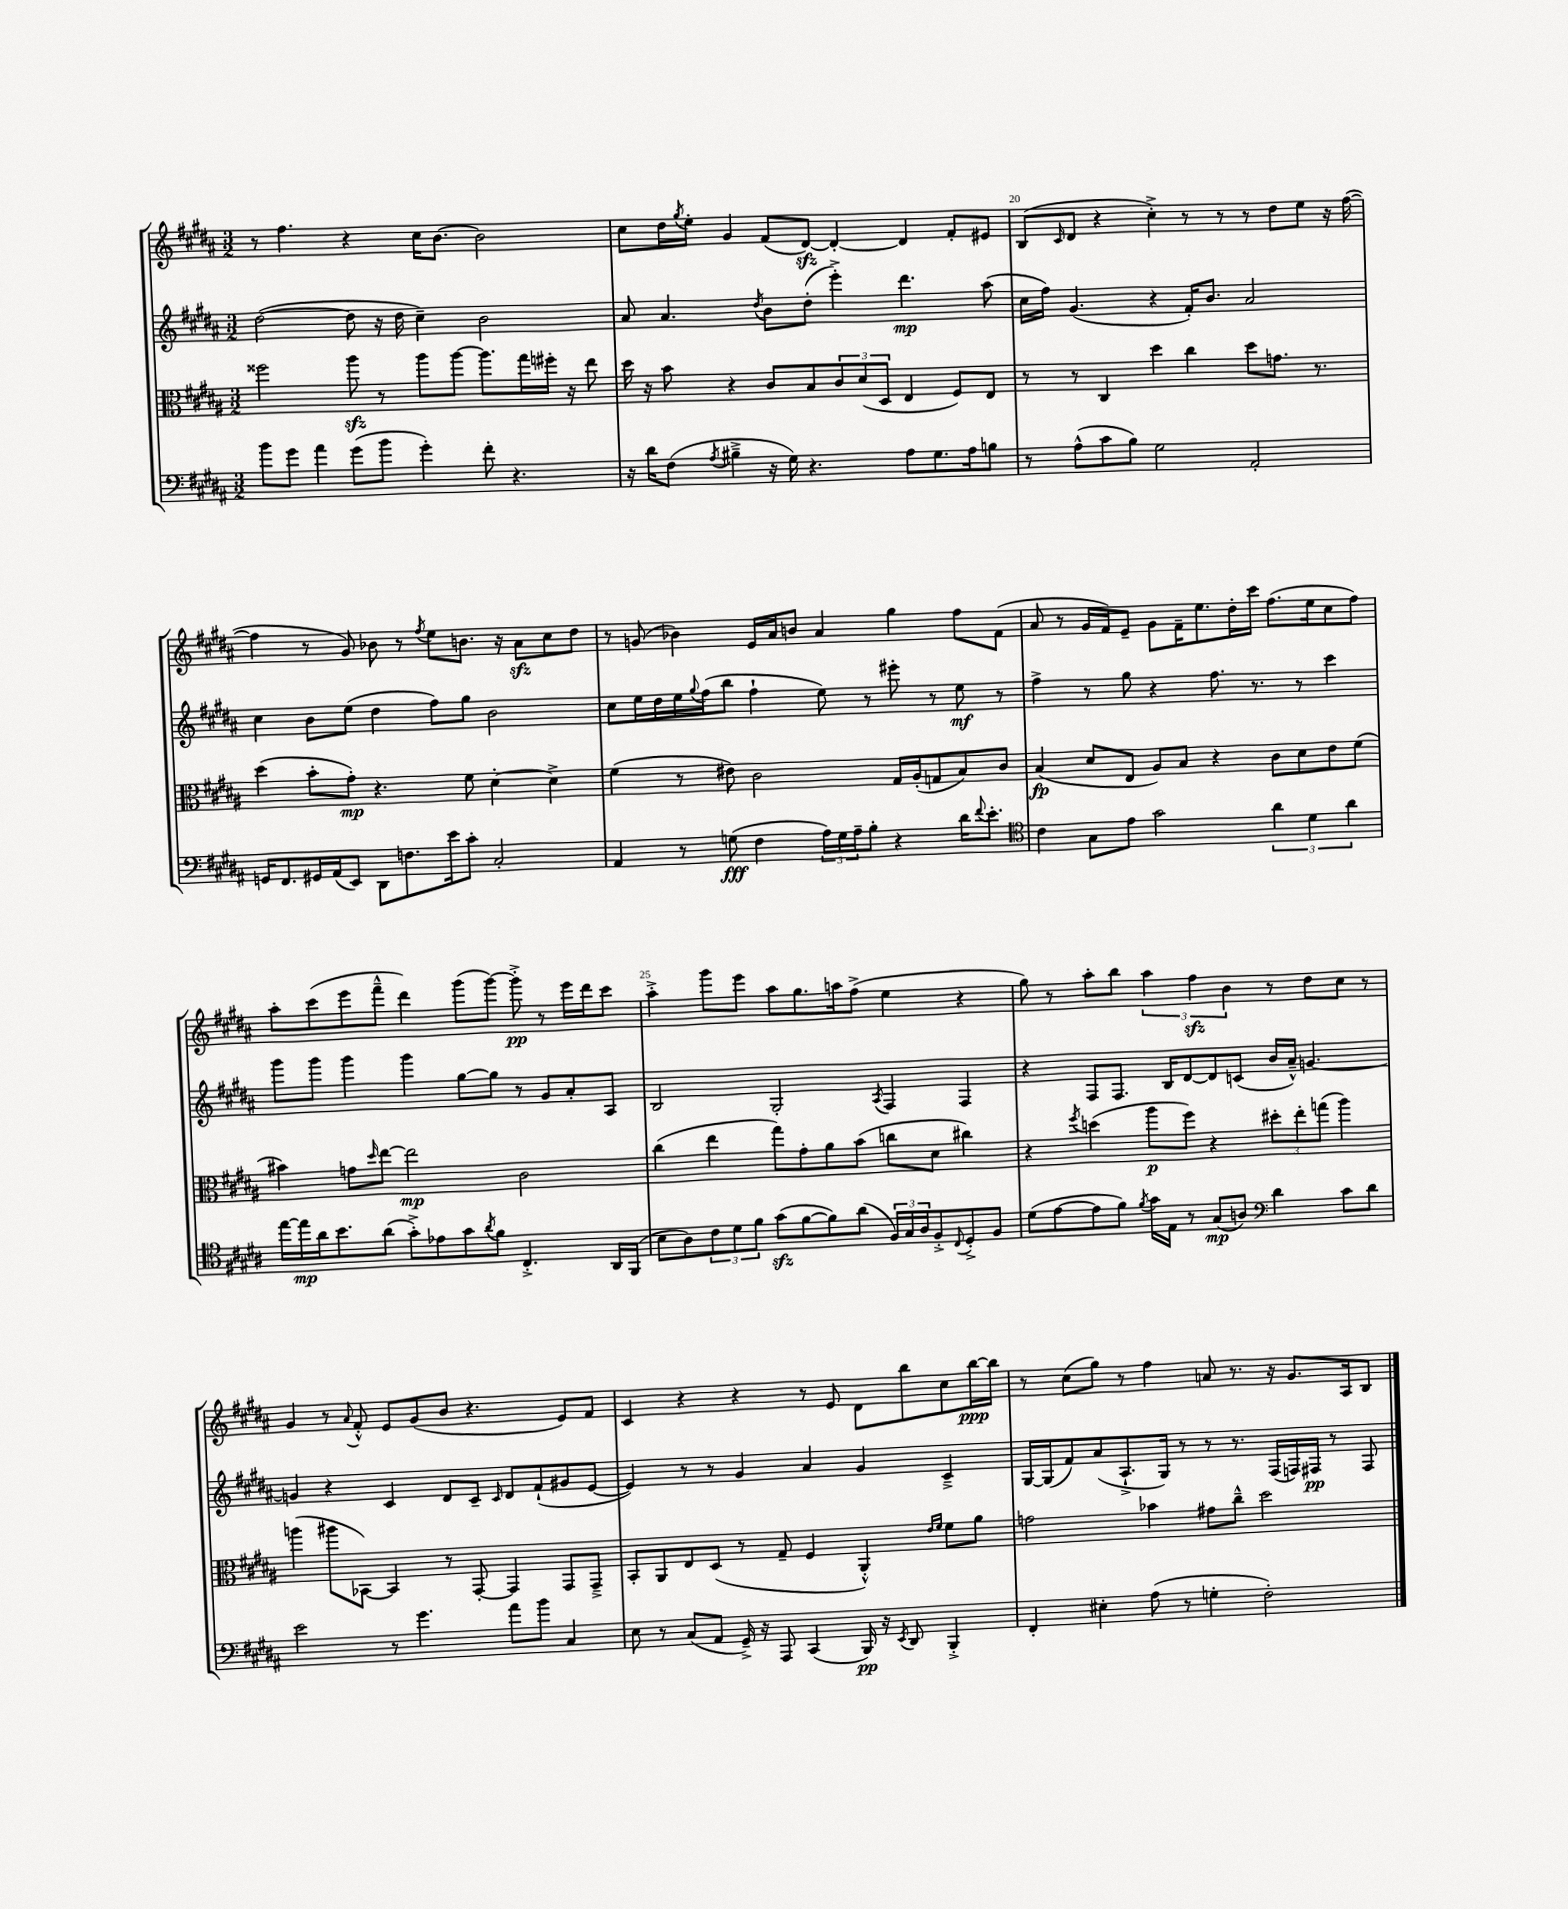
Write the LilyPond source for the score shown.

<<
\new StaffGroup <<
\new Staff = "s0" {
    \clef treble \key b \major \numericTimeSignature \time 3/2
    r8 fis''4. r4 cis''16 b'8.~ b'2 |
    cis''8 dis''16 \acciaccatura { gis''8 } e''16-. gis'4 fis'8( dis'8~\sfz) dis'4~-. dis'4 fis'8-. eis'8 |
    b8( \grace { cis'16 } dis'8 r4 cis''4-.->) r8 r8 r8 dis''8 e''8 r16 fis''16~( |
    fis''4 r8 gis'8) bes'8 r8 \acciaccatura { fis''8 } e''8 b'8. r16 ais'8\sfz cis''8 dis''8 |
    r8 g'8( bes'4) e'16 ais'16 b'8 ais'4 gis''4 fis''8 fis'8( |
    ais'8 r8 gis'16 fis'16) e'8-- gis'8 fis'16-- e''8. dis''16-. cis'''16 fis''8.( e''16 cis''8 fis''8) |
    ais''8-. cis'''8( e'''8 fis'''8---^ dis'''4) gis'''8( gis'''8~) gis'''8-.->\pp r8 e'''16 dis'''16 cis'''8 |
    ais''4-.-> gis'''8 e'''8 ais''8 gis''8. a''16 fis''8->( e''4 r4 |
    gis''8) r8 ais''8-. b''8 \tuplet 3/2 { ais''4 fis''4\sfz b'4 } r8 dis''8 cis''8 r8 |
    gis'4 r8 \appoggiatura { ais'8 } fis'8-.-^ e'8 gis'8( b'8 r4. e'8) fis'8 |
    cis'4 r4 r4 r8 e'8 dis'8 b''8 cis''8 b''16~\ppp b''16 |
    r8 cis''8( gis''8) r8 fis''4 a'8 r8. r16 gis'8. ais16 b8 \bar "|." |
}
\new Staff = "s1" {
    \clef treble \key b \major \numericTimeSignature \time 3/2
    dis''2~( dis''8 r16 dis''16 cis''4--) b'2 |
    ais'8 ais'4. \acciaccatura { dis''8 } b'8 dis''8-.( e'''4-.->) dis'''4.\mp ais''8( |
    cis''16 fis''16) gis'4.( r4 fis'16-.) b'8. ais'2 |
    cis''4 b'8 e''8( dis''4 fis''8) gis''8 b'2 |
    cis''8 e''16 dis''16 e''16 \appoggiatura { gis''8 } fis''16( b''8 fis''4-! e''8) r8 eis'''8-. r8 e''8\mf r8 |
    fis''4-> r8 gis''8 r4 fis''8. r8. r8 cis'''4 |
    gis'''8 gis'''8 gis'''4 gis'''4 gis''8~ gis''8 r8 gis'8 ais'8-. ais8 |
    b2 gis2-. \acciaccatura { ais8 } fis4 fis4 |
    r4 fis8 fis8. b16 dis'8~ dis'8 c'8( b'16 ais'16---^) g'4.~ |
    g'4 r4 cis'4 dis'8 cis'8-- \grace { cis'16 } dis'8 fis'8-!( gis'8 e'8~ |
    e'4) r8 r8 gis'4 ais'4 gis'4 cis'4---> |
    gis16~ gis16( fis'8) ais'8( ais8.-!-> gis16) r8 r8 r8. fis16( f16) fis16\pp r8 fis8 \bar "|." |
}
\new Staff = "s2" {
    \clef alto \key b \major \numericTimeSignature \time 3/2
    fisis''2 ais''8\sfz r8 ais''8 ais''8~ ais''8. gis''16 fis''16-. r16 e''8 |
    dis''16 r16 b'8 r4 cis'8 b8 \tuplet 3/2 { cis'8 dis'8( dis8 } e4 fis8) e8 |
    r8 r8 cis4 dis''4 cis''4 dis''8 g'8. r8. |
    dis''4( b'8-. gis'8-.\mp) r4. fis'8 dis'4~-. dis'4-> |
    fis'4( r8 eis'8) cis'2 gis16 ais16-.( g8 b8) cis'8 |
    b4\fp( dis'8 e8 ais8) b8 r4 cis'8 dis'8 e'8 fis'8( |
    bis'4) g'8 \grace { dis''16 } e''8~ e''2\mp cis'2 |
    cis''4( e''4 gis''8) gis'8-. ais'8 b'8( c''8 dis'8 cis''4) |
    r4 \acciaccatura { fis''8 } d''4( ais''8\p fis''8) r4 \tuplet 3/2 { dis''8-. e''8-. g''8( } ais''4) |
    a''4( ais''8 bes,8~) bes,4 r8 gis,8~-. gis,4 gis,8 gis,8---> |
    b,8-. ais,8 e8 dis8( r8 gis8-- fis4 ais,4-.-^) \grace { e'16 fis'16 } fis'8 ais'8 |
    g'2 bes'4 gis'8 cis''8---^ dis''2 \bar "|." |
}
\new Staff = "s3" {
    \clef bass \key b \major \numericTimeSignature \time 3/2
    b'8 gis'8 ais'4 gis'8( b'8 gis'4-.) fis'8-. r4. |
    r16 dis'16 fis8( \acciaccatura { ais8 } bis4---> r16 gis16) r4. ais8 gis8. ais16 b8 |
    r8 ais8-^( cis'8 b8) gis2 ais,2-. |
    g,16 fis,8. gis,16 ais,16( e,8) dis,8 f8. e'16 cis'8-. cis2-. |
    ais,4 r8 g8\fff( fis4 \tuplet 3/2 { ais16) g16 ais16-- } b8-. r4 dis'16 \appoggiatura { fis'8 } e'8.-. |
    \clef tenor cis'4 gis8 e'8 gis'2 \tuplet 3/2 { ais'4 dis'4 ais'4 } |
    e''16~ e''16\mp ais'16 b'8. ais'8( gis'8-.->) ees'8 gis'8 \acciaccatura { ais'8 } fis'8 cis4.-.-> ais,16 fis,16( |
    b8 ais8) \tuplet 3/2 { cis'8 dis'8 fis'8 } gis'8\sfz( fis'8~ fis'8) ais'8( \tuplet 3/2 { fis16) gis16 ais16 } fis8-.-> \appoggiatura { cis8 } dis8-.-> fis8 |
    dis'8( e'8~ e'8 fis'8) \acciaccatura { fis'8 } gis'16 e16 r8 gis8\mp( a8) \clef bass dis'4 cis'8 dis'8 |
    e'2 r8 gis'4. ais'8 b'8 cis4 |
    e8 r8 cis8( ais,8 gis,16--->) r16 ais,,8 cis,4( b,,16\pp) r16 \acciaccatura { e,8 } dis,8 b,,4-.-> |
    fis,4-. eis4-. ais8( r8 g4-. fis2-.) \bar "|." |
}
>>
>>
\layout { \context { \Score currentBarNumber = #18 \override BarNumber.break-visibility = ##(#f #t #t) barNumberVisibility = #(every-nth-bar-number-visible 5) } }
